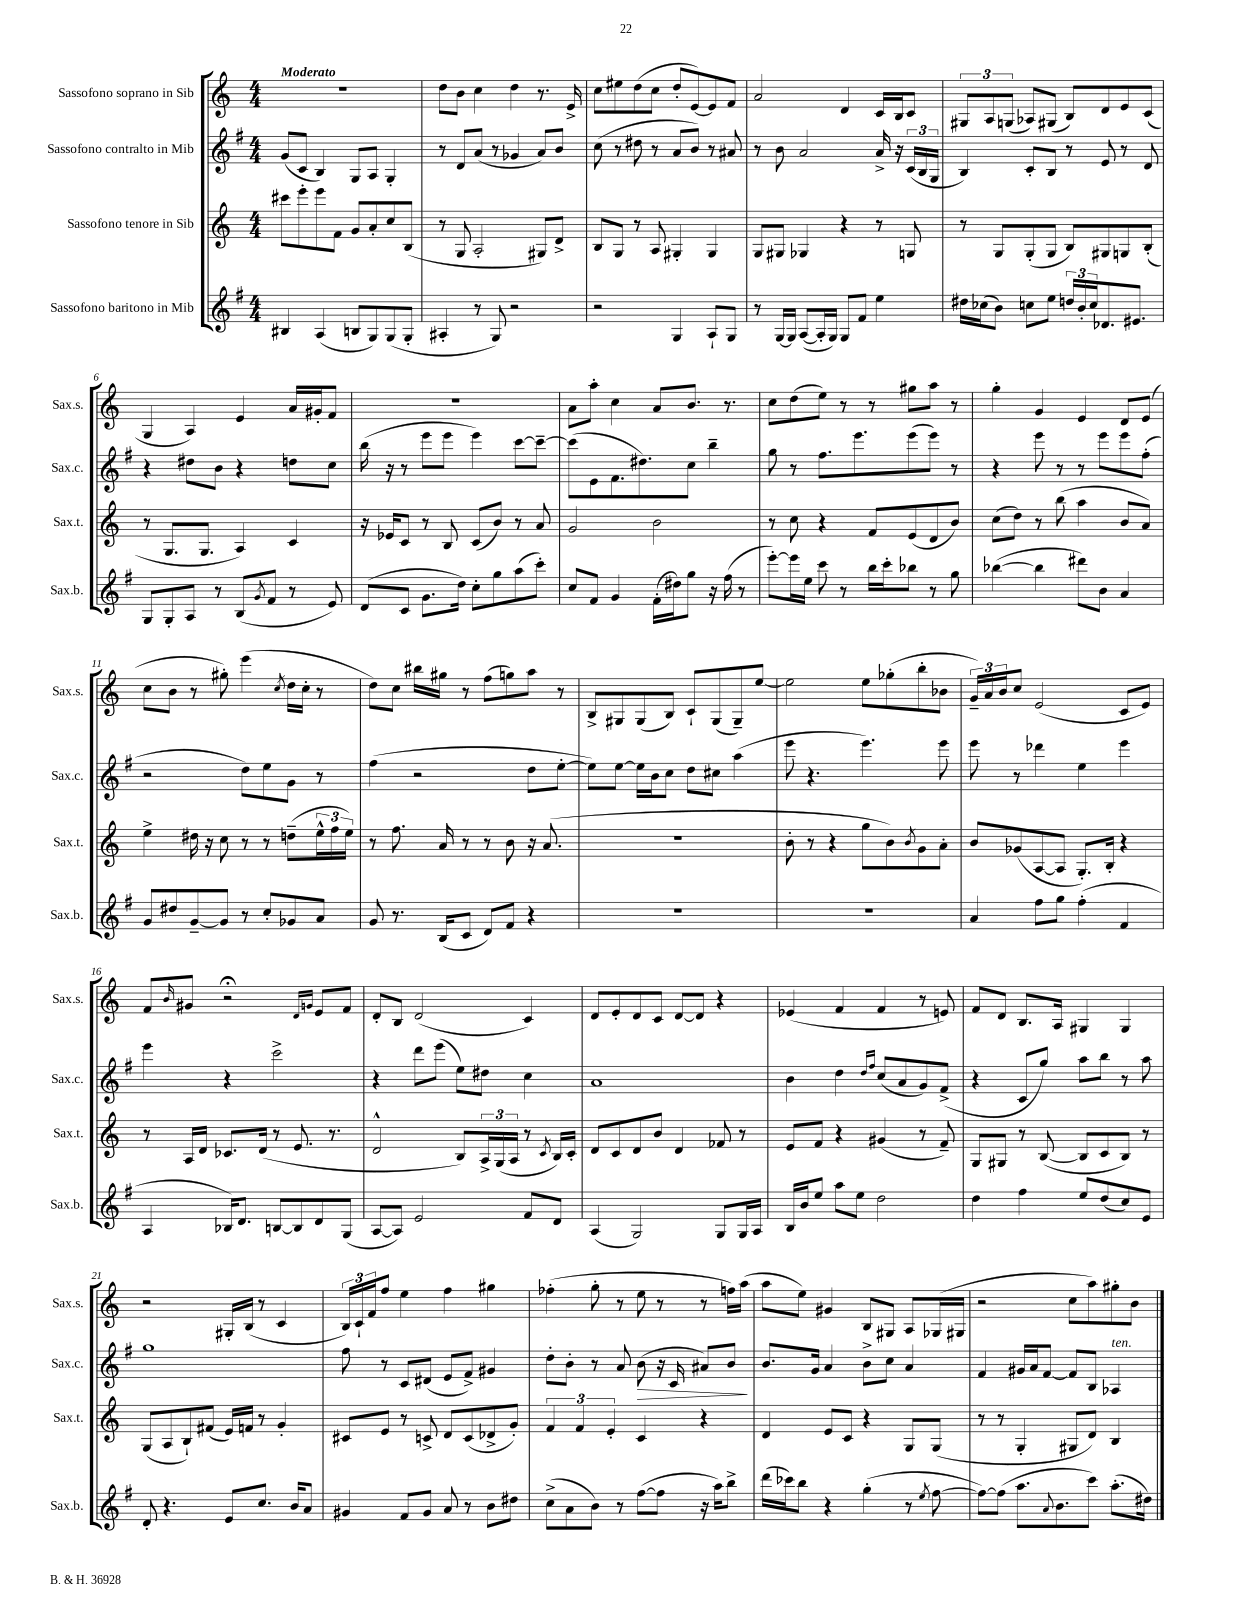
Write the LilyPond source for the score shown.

<<
\new StaffGroup <<
\new Staff = "s0" \with { instrumentName = "Sassofono soprano in Sib" shortInstrumentName = "Sax.s." } {
    \clef treble \key c \major \numericTimeSignature \time 4/4 \tempo "Moderato"
    R1 |
    d''8 b'8 c''4 d''4 r8. e'16-> |
    c''8 eis''8 d''8( c''8 d''8-. e'8~) e'8 f'8 |
    a'2 d'4 c'16 b16 c'8 |
    \tuplet 3/2 { gis8 a8 g8( } aes8) gis8( b8) d'8 e'8 c'8( |
    g4 a4) e'4 a'16 gis'16-. f'8 |
    r1 |
    a'8 a''8-. c''4 a'8 b'8. r8. |
    c''8 d''8( e''8) r8 r8 gis''8 a''8 r8 |
    g''4-. g'4 e'4 d'8 e'8( |
    c''8 b'8 r8 gis''8-.) e'''4( \acciaccatura { c''8 } d''16 c''16-. r8 |
    d''8) c''8 bis''16 gis''16 r8 f''8( g''8) a''8 r8 |
    b8-> gis8 gis8( b8) c'8-! gis8( gis8--) e''8~ |
    e''2 e''8 ges''8-.( b''8-. bes'8 |
    \tuplet 3/2 { g'16--) a'16 b'16 } c''8 e'2( c'8 e'8) |
    f'8 \grace { b'16 } gis'8 r2\fermata \grace { d'16 g'16 } e'8 f'8 |
    d'8-. b8 d'2( c'4) |
    d'8 e'8-. d'8 c'8 d'8~ d'8 r4 |
    ees'4( f'4 f'4 r8 e'8) |
    f'8 d'8 b8. a16 gis4 gis4 |
    r2 gis16-. b16( r8 c'4 |
    \tuplet 3/2 { b16) c'16-! f'16 } f''8 e''4 f''4 gis''4 |
    fes''4-.( g''8-. r8 e''8 r8 r8 f''16) a''16( |
    a''8 e''8) gis'4 b8 gis8 a8 ges16( gis16 |
    r2 c''8 a''8) gis''8-. b'8 \bar "|." |
}
\new Staff = "s1" \with { instrumentName = "Sassofono contralto in Mib" shortInstrumentName = "Sax.c." } {
    \clef treble \key g \major \numericTimeSignature \time 4/4
    g'8( c'8 b4) g8 a8 g4-. |
    r8 d'8 a'8( r8 ges'4 a'8) b'8 |
    c''8( r8 dis''8 r8 a'8 b'8) r8 ais'8 |
    r8 b'8 a'2 a'16-> r16 \tuplet 3/2 { c'16( b16 g16 } |
    b4) c'8-. b8 r8 e'8 r8 d'8 |
    r4 dis''8 b'8 r4 d''8 c''8 |
    b''16( r16 r8 e'''8 e'''8 e'''4) c'''8~ c'''8~-- |
    c'''8( e'8 fis'8. dis''8.) c''8 b''4-- |
    g''8 r8 fis''8. e'''8. e'''8( e'''8) r8 |
    r4 e'''8 r8 r8 e'''8 e'''8 fis''8-.( |
    r2 d''8) e''8 g'8 r8 |
    fis''4( r2 d''8 e''8~-. |
    e''8) e''8~ e''16 b'16 c''8 d''8 cis''8 a''4( |
    e'''8 r4. e'''4.) e'''8 |
    e'''8 r8 des'''4 e''4 e'''4 |
    e'''4 r4 c'''2-> |
    r4 d'''8 e'''8( e''8) dis''8 c''4 |
    a'1 |
    b'4 d''4 \grace { d''16 fis''16 } c''8( a'8 g'8) fis'8->( |
    r4 c'8 g''8) a''8 b''8 r8 a''8 |
    g''1 |
    fis''8 r8 c'8 dis'8( e'8 fis'8->) gis'4 |
    d''8-. b'8-. r8 a'8 b'8\>( r16 c'16 ais'8) b'8\! |
    b'8. g'16 a'4 b'8-> c''8 a'4 |
    fis'4 gis'16 a'16 fis'8~ fis'8 b8 aes4^\markup { \italic "ten." } \bar "|." |
}
\new Staff = "s2" \with { instrumentName = "Sassofono tenore in Sib" shortInstrumentName = "Sax.t." } {
    \clef treble \key c \major \numericTimeSignature \time 4/4
    cis'''8 e'''8-. e'''8 f'8 g'8 a'8-. c''8 b8( |
    r8 g8 a2-. gis8) d'8-> |
    b8 g8 r8 a8 gis4-. gis4 |
    g8 gis8 ges4 r4 r8 g8 |
    r8 g8 g8-.( g8 b8) gis8 g8 b8-.( |
    r8 g8. g8. a4) c'4 |
    r16 ees'16 c'8 r8 b8 c'8( b'8) r8 a'8 |
    g'2 b'2 |
    r8 c''8 r4 f'8 e'8( d'8 b'8) |
    c''8( d''8) r8 b''8( a''4 b'8 a'8) |
    e''4-> dis''16 r16 c''8 r8 r8 d''8--( \tuplet 3/2 { e''16-^ f''16 e''16) } |
    r8 f''8. a'16 r8 r8 b'8 r16 a'8.( |
    R1 |
    b'8-. r8 r4 g''8 b'8) \acciaccatura { b'8 } g'8 a'8-. |
    b'8 ges'8( a8~ a8 g8.-.) b16-. r4 |
    r8 a16 d'16 ces'8. d'16( r8 e'8. r8. |
    d'2-^ b8) \tuplet 3/2 { a16-> g16( a16 } r8 \acciaccatura { c'8 } b16) c'16-. |
    d'8 c'8 d'8 b'8 d'4 fes'8 r8 |
    e'8 f'8 r4 gis'4( r8 f'8--) |
    g8 gis8 r8 b8~( b8 c'8 b8) r8 |
    g8( a8 b8-!) fis'8( e'16) f'16 r8 g'4-. |
    cis'8 e'8 r8 c'8-> d'8 c'8( des'8-> g'8-.) |
    \tuplet 3/2 { f'4 f'4 e'4-. } c'4 r4 |
    d'4 e'8 c'8 r4 g8 g8( |
    r8 r8 g4-. gis8 d'8) b4 \bar "|." |
}
\new Staff = "s3" \with { instrumentName = "Sassofono baritono in Mib" shortInstrumentName = "Sax.b." } {
    \clef treble \key g \major \numericTimeSignature \time 4/4
    bis4 a4( b8 g8) g8( g8-. |
    ais4-. r8 g8) r2 |
    r2 g4 a8-! g8 |
    r8 g16~ g16 a8~( a16-. g16) g8 fis'8 e''4 |
    dis''16 ces''16( b'8) c''8 e''8 \tuplet 3/2 { d''16 b'16-. c''16 } des'8. eis'8. |
    g8 g8-. a8 r8 b8( \acciaccatura { g'8 } fis'8 r8 e'8) |
    d'8( c'8 g'8. d''16) c''8-. g''8 a''8( c'''8-.) |
    c''8 fis'8 g'4 fis'16-.( dis''16) g''8 r16 fis''16( r8 |
    e'''8~-.) e'''16 e''16 c'''8 r8 b''16 c'''16-. bes''8 r8 g''8 |
    bes''4~( bes''4 dis'''8) b'8 a'4 |
    g'8 dis''8 g'8~-- g'8 r8 c''8-. ges'8 a'8 |
    g'8 r8. b16( c'8 d'8) fis'8 r4 |
    r1 |
    R1 |
    a'4 fis''8 g''8 fis''4-.( fis'4 |
    a4 bes16) d'8. b8~ b8 d'8 g8( |
    a8~ a8) e'2 fis'8 d'8 |
    a4( g2) g8 g16 a16 |
    b16 b'16 e''8 a''8 e''8 d''2 |
    d''4 fis''4 e''8 d''8( c''8) e'8 |
    d'8-. r4. e'8 c''8. b'16 a'8 |
    gis'4 fis'8 gis'8 a'8 r8 b'8 dis''8 |
    c''8->( a'8 b'8) r8 fis''8~( fis''8 r16 a''16) b''8-> |
    d'''16( ces'''16) b''8 r4 g''4-.( r8 \acciaccatura { e''8 } fis''8~ |
    fis''8~) fis''8( a''8. \appoggiatura { a'8 } b'8. c'''8) a''8.-.( dis''16) \bar "|." |
}
>>
>>
